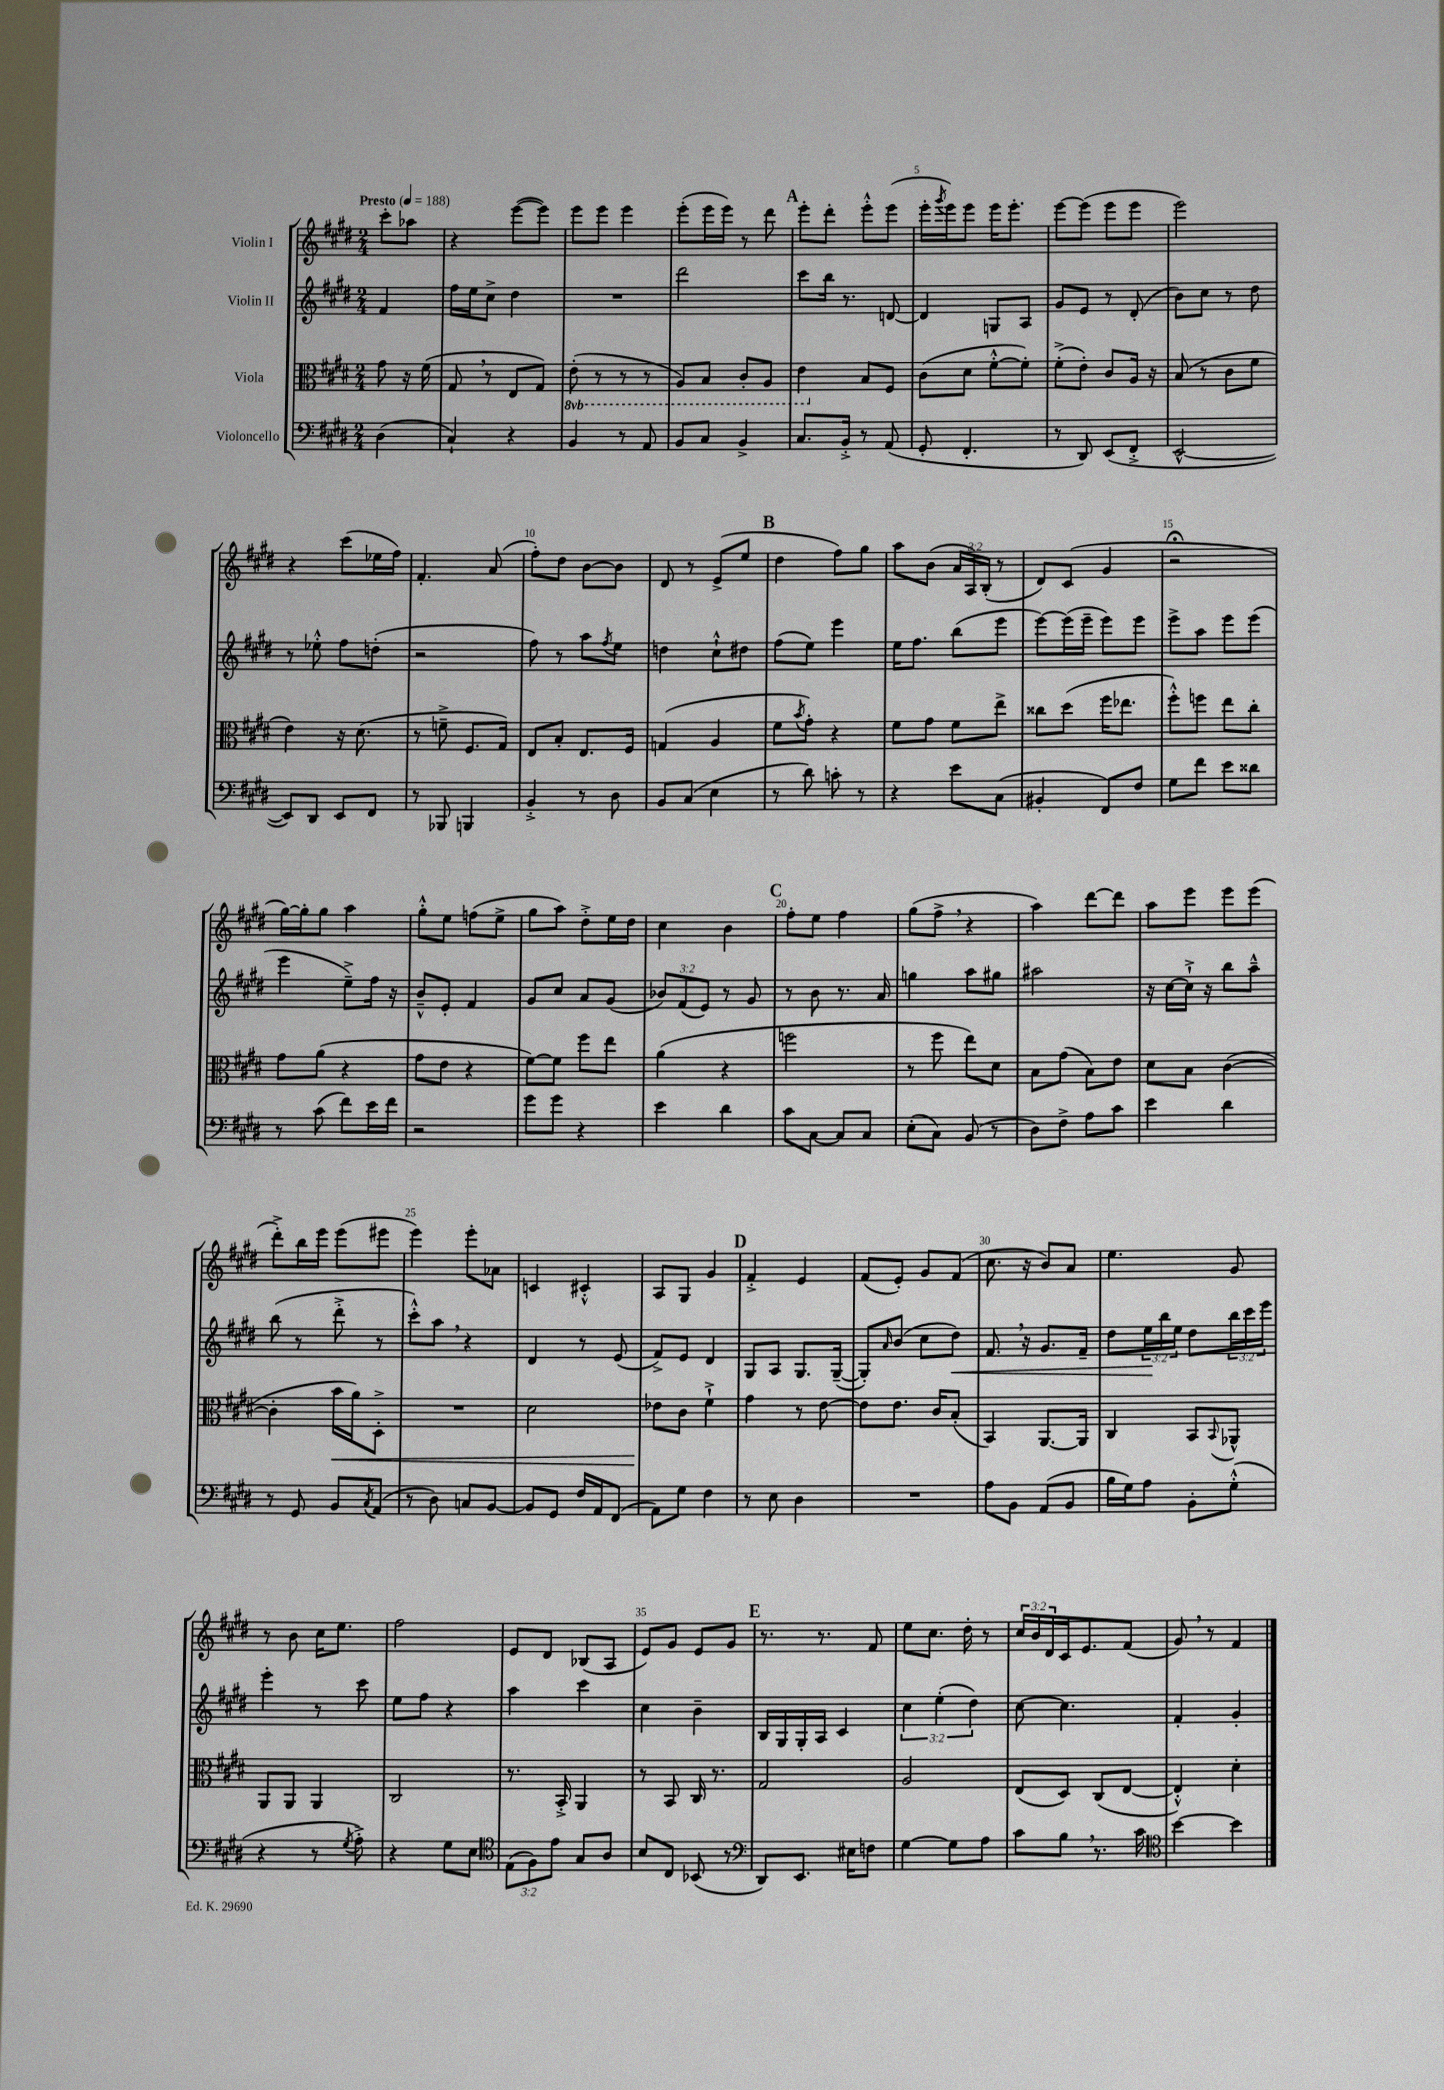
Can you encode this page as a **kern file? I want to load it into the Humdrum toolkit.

**kern	**kern	**dynam	**kern	**dynam	**kern
*part4	*part3	*part3	*part2	*part2	*part1
*staff4	*staff3	*staff3	*staff2	*staff2	*staff1
*I"Violoncello	*I"Viola	*	*I"Violin II	*	*I"Violin I
*clefF4	*clefC3	*	*clefG2	*	*clefG2
*k[f#c#g#d#]	*k[f#c#g#d#]	*	*k[f#c#g#d#]	*	*k[f#c#g#d#]
*M2/4	*M2/4	*	*M2/4	*	*M2/4
*MM188	*MM188	*	*MM188	*	*MM188
=	=	=	=	=	=
!	!	!	!	!	!LO:TX:a:B:t=Presto
(4D#\	8g#\	.	4f#/	.	8ccc#'\L
.	16r	.	.	.	8aa-X\J
.	(16f#\	.	.	.	.
=1	=1	=1	=1	=1	=1
4C#`/)	8G#,/	.	16ff#\LL	.	4r
.	.	.	16ee\J	.	.
.	8r	.	8cc#^\J	.	.
4r	8E/L	.	4dd#\	.	([8eee\L
.	8G#/J)	.	.	.	8eee\J])
=2	=2	=2	=2	=2	=2
*	*8ba	*	*	*	*
4BB/	(8E'\	.	2r	.	8eee\L
.	8r	.	.	.	8eee\J
8r	8r	.	.	.	4eee\
8AA/	8r	.	.	.	.
=3	=3	=3	=3	=3	=3
8BB/L	8AA/L)	.	2ddd#\	.	(8eee'\L
8C#/J	8BB/J	.	.	.	16eee\L
.	.	.	.	.	16eee\JJ)
4BB^/	8C#'/L	.	.	.	8r
.	8AA/J	.	.	.	8ddd#\
!!LO:REH:place=s1:t=A
=4	=4	=4	=4	=4	=4
8.C#/L	4E\	.	8ccc#\L	.	8eee'\L
.	.	.	16bb\Jk	.	8ddd#'\J
16BB'^/Jk	.	.	8.r	.	.
*	*X8ba	*	*	*	*
8r	8B/L	.	.	.	8eee'^^\L
(8AA/	8F#/J	.	[8dn/	.	(8eee\J
=5	=5	=5	=5	=5	=5
8GG#'/	(8c#\L	.	4d/]	.	16eee'\LL
.	.	.	.	.	8qggg#/
.	.	.	.	.	16eee\J)
4.FF#'/	8d#\J	.	.	.	8eee\J
.	[8f#'^^\L	.	8Gn/L	.	16eee\KL
.	.	.	.	.	8.eee'\J
.	8f#'\J])	.	8A/J	.	.
=6	=6	=6	=6	=6	=6
8r	(8f#'^\L	.	8g#/L	.	[8eee\L
8DD#/)	8e'\J)	.	8e/J	.	(8eee\J]
(8EE/L	8c#/L	.	8r	.	8eee\L
8FF#'^/J	16A/Jk	.	(8d#'/	.	8eee\J
.	16r	.	.	.	.
=7	=7	=7	=7	=7	=7
[2EE^^/	(8B/	.	8b\L)	.	2eee\)
.	8r	.	8cc#\J	.	.
.	8c#\L	.	8r	.	.
.	8f#\J	.	8dd#\	.	.
!!LO:LB:g=z
=8	=8	=8	=8	=8	=8
8EE/L])	4e\)	.	8r	.	4r
8DD#/J	.	.	8ee-X'^^\	.	.
8EE/L	16r	.	8ff#\L	.	(8ccc#\L
.	(8.d#\	.	.	.	.
8FF#/J	.	.	(8ddn'\J	.	16ee-X\L
.	.	.	.	.	16ff#\JJ)
=9	=9	=9	=9	=9	=9
8r	8r	.	2r	.	4.f#'/
8BBB-X/	8fn~^\	.	.	.	.
4BBBn/	8.F#/L	.	.	.	.
.	.	.	.	.	(8a/
.	16G#/Jk)	.	.	.	.
=10	=10	=10	=10	=10	=10
4BB'^/	8E/L	.	8ff#\)	.	8ff#'\L)
.	8B'/J	.	8r	.	8dd#\J
8r	8.E/L	.	8aa\L	.	[8b\L
.	.	.	8qff#/	.	.
8D#\	.	.	8ee\J	.	8b\J]
.	16F#/Jk	.	.	.	.
=11	=11	=11	=11	=11	=11
8BB/L	(4Gn/	.	4ddn\	.	8d#/
(8C#/J	.	.	.	.	8r
4E\	4A/	.	8cc#`^^\L	.	(8e^/L
.	.	.	8dd#X\J	.	8ee/J
!!LO:REH:place=s1:t=B
=12	=12	=12	=12	=12	=12
8r	8f#\L	.	(8ff#\L	.	4dd#\
.	8qb/	.	.	.	.
8d#\)	8g#'\J)	.	8ee\J)	.	.
8cn'\	4r	.	4eee\	.	8ff#\L)
8r	.	.	.	.	8gg#\J
=13	=13	=13	=13	=13	=13
4r	8f#\L	.	16ee\KL	.	8aa\L
.	.	.	8.ff#\J	.	.
.	8g#\J	.	.	.	(8b\J
8e\L	8f#\L	.	(8bb\L	.	24a/LL
.	.	.	.	.	24A/)
.	.	.	.	.	(24B'/JJ
(8C#\J	8ee^\J	.	8eee\J	.	8r
=14	=14	=14	=14	=14	=14
4BB#X'/	8cc##X\L	.	[8eee\L)	.	8d#/L)
.	(8dd#\J	.	(16eee\L]	.	(8c#/J
.	.	.	16eee~\JJ	.	.
8FF#/L)	16ff#\KL	.	8eee\L)	.	4g#/
.	8.ee-X\J	.	.	.	.
8F#/J	.	.	8eee\J	.	.
=15	=15	=15	=15	=15	=15
8G#\L	8ff#'^^\L)	.	8eee^\L	.	2r;<
8f#\J	8ffn\J	.	8aa\J	.	.
8e\L	8ee\L	.	8eee\L	.	.
8d##X\J	8cc#'\J	.	(8eee\J	.	.
!!LO:LB:g=z
=16	=16	=16	=16	=16	=16
8r	8g#\L	.	4eee\	.	[16gg#\LL)
.	.	.	.	.	16gg#'\J]
(8c#\	(8a\J	.	.	.	8gg#\J
8f#\L)	4r	.	8ee~^\L)	.	4aa\
16e\L	.	.	16ff#\Jk	.	.
16f#\JJ	.	.	16r	.	.
=17	=17	=17	=17	=17	=17
2r	8g#\L	.	8b~^^/L	.	8gg#'^^\L
.	8e\J	.	8e'/J	.	8ee\J
.	4r	.	4f#/	.	(8ffn\L
.	.	.	.	.	8ee^\J
=18	=18	=18	=18	=18	=18
8g#\L	[8f#\L)	.	8g#/L	.	8gg#\L
8g#\J	8f#\J]	.	8cc#/J	.	8aa\J)
4r	8ff#\L	.	8a/L	.	8dd#'^\L
.	8ee\J	.	(8g#/J	.	16ee\L
.	.	.	.	.	16dd#\JJ
=19	=19	=19	=19	=19	=19
4e\	(4a\	.	12b-X/L)	.	4cc#\
.	.	.	(12f#/	.	.
.	.	.	12e/J)	.	.
4d#\	4r	.	8r	.	4b\
.	.	.	8g#/	.	.
!!LO:REH:place=s1:t=C
=20	=20	=20	=20	=20	=20
8c#\L	2ffn\	.	8r	.	8ff#'\L
[8C#\J	.	.	8b\	.	8ee\J
8C#/L]	.	.	8.r	.	4ff#\
8C#/J	.	.	.	.	.
.	.	.	16a/	.	.
=21	=21	=21	=21	=21	=21
(8E'\L	8r	.	4ggn\	.	(8gg#\L
8C#\J)	8ff#\	.	.	.	8ff#^,\J
(8BB/	8ee\L)	.	8aa\L	.	4r
8r	8d#\J	.	8gg#X\J	.	.
=22	=22	=22	=22	=22	=22
8D#\L)	8B\L	.	2aa#X\	.	4aa\)
8F#^\J	(8g#\J	.	.	.	.
8A\L	8B\L)	.	.	.	[8ddd#\L
8c#\J	8e\J	.	.	.	8ddd#\J]
=23	=23	=23	=23	=23	=23
4e\	8d#\L	.	16r	.	8aa\L
.	.	.	[16cc#\LL	.	.
.	8B\J	.	16cc#`^\JJ]	.	8eee\J
.	.	.	16r	.	.
4d#\	([4c#\	.	8bb\L	.	8eee\L
.	.	.	8aa~^^\J	.	(8eee\J
!!LO:LB:g=z
=24	=24	=24	=24	=24	=24
8r	4c#'\]	.	(8bb\	.	8ddd#'^\L)
8GG#/	.	.	8r	.	16bb\L
.	.	.	.	.	16eee\JJ
!	!	!LO:HP:b	!	!	!
8BB/L	16b\LL	<	8ddd#'^\	.	(8eee\L
.	16a\J)	.	.	.	.
8qC#/	.	.	.	.	.
(8AA/J	8D#'^\J	.	8r	.	8eee#X\J
=25	=25	=25	=25	=25	=25
8r	2r	.	8ccc#'^^\L)	.	4eee\)
8D#\)	.	.	8aa,\J	.	.
8Cn/L	.	.	4r	.	8eee'\L
[8BB/J	.	.	.	.	8a-X\J
=26	=26	=26	=26	=26	=26
8BB/L]	2d#\	.	4d#/	.	4cn/
8GG#/J	.	.	.	.	.
16F#/LL	.	.	8r	.	4c#X'^^/
16AA/J	.	.	.	.	.
(8FF#/J	.	.	(8e/	.	.
=27	=27	=27	=27	=27	=27
8AA\L)	8e-X\L	.	8f#^/L)	.	8A/L
8G#\J	8c#\J	[	8e/J	.	8G#/J
4F#\	4f#`^\	.	4d#/	.	4g#/
!!LO:REH:place=s1:t=D
=28	=28	=28	=28	=28	=28
8r	4g#\	.	8G#/L	.	4f#'^/
8E\	.	.	8A/J	.	.
4D#\	8r	.	8.G#/L	.	4e/
.	[8e\	.	.	.	.
.	.	.	([16G#~/Jk	.	.
=29	=29	=29	=29	=29	=29
2r	8e\L]	.	8G#'/L])	.	(8f#/L
.	.	.	16qqa/	.	.
.	8.e\J	.	(8b/J	.	8e'/J)
.	.	.	8cc#\L	.	8g#/L
.	16c#/KL	.	.	.	.
!	!	!	!	!LO:HP:b	!
.	(8B'/J	.	8dd#\J)	<	(8f#/J
=30	=30	=30	=30	=30	=30
8A\L	4BB/)	.	8.f#,/	.	8.cc#\
8BB\J	.	.	.	.	.
.	.	.	16r	.	16r
(8AA/L	[8.AA/L	.	8.g#/L	.	8b/L)
8BB/J	.	.	.	.	8a/J
.	16AA/Jk]	.	16f#~/Jk	.	.
=31	=31	=31	=31	=31	=31
16B\LL	4C#/	.	8dd#\L	.	4.ee\
16G#\J)	.	.	.	.	.
8A\J	.	.	24ee\L	.	.
.	.	.	24bb\	[	.
.	.	.	24ee\JJ	.	.
8BB'\L	8BB/L	.	8dd#\L	.	.
.	8qqBB/	.	.	.	.
(8G#'^^\J	8AA-X^^/J	.	24bb\L	.	8g#/
.	.	.	24ccc#\	.	.
.	.	.	24eee\JJ	.	.
!!LO:LB:g=z
=32	=32	=32	=32	=32	=32
4r	8AA/L	.	4eee'\	.	8r
.	8AA/J	.	.	.	8b\
8r	4AA/	.	8r	.	16cc#\KL
.	.	.	.	.	8.ee\J
8qG#/	.	.	.	.	.
8A'^\)	.	.	8ccc#\	.	.
=33	=33	=33	=33	=33	=33
4r	2C#/	.	8ee\L	.	2ff#\
.	.	.	8ff#\J	.	.
8G#\L	.	.	4r	.	.
8E\J	.	.	.	.	.
=34	=34	=34	=34	=34	=34
*clefC4	*	*	*	*	*
(12E\L	8.r	.	4aa\	.	8e/L
12F#\)	.	.	.	.	.
.	.	.	.	.	8d#/J
12e\J	.	.	.	.	.
.	16BB'^/	.	.	.	.
8G#/L	4AA/	.	4ccc#\	.	(8B-X/L
8A/J	.	.	.	.	8A/J
=35	=35	=35	=35	=35	=35
8B/L	8r	.	4cc#\	.	8e/L)
8C#/J	8BB/	.	.	.	8g#/J
(8BB-X/	16C#/	.	4b~\	.	8e/L
.	8.r	.	.	.	.
8r	.	.	.	.	8g#/J
!!LO:REH:place=s1:t=E
=36	=36	=36	=36	=36	=36
*clefF4	*	*	*	*	*
8DD#/L)	2G#/	.	16B/LL	.	8.r
.	.	.	16G#/	.	.
8.EE/J	.	.	16G#'/	.	.
.	.	.	16A/JJ	.	8.r
.	.	.	4c#/	.	.
16E#X\KL	.	.	.	.	.
8Fn\J	.	.	.	.	8f#/
=37	=37	=37	=37	=37	=37
[4G#\	2A/	.	6cc#\	.	8ee\L
.	.	.	.	.	8.cc#\J
.	.	.	(6ee'\	.	.
8G#\L]	.	.	.	.	.
.	.	.	.	.	16dd#'\
.	.	.	6dd#\)	.	.
8A\J	.	.	.	.	8r
=38	=38	=38	=38	=38	=38
8c#\L	(8E/L	.	[8cc#\	.	24cc#/LL
.	.	.	.	.	24b/
.	.	.	.	.	24d#/
8B,\J	8D#/J)	.	4.cc#\]	.	16c#/J
.	.	.	.	.	8.e/
8.r	(8C#/L	.	.	.	.
.	[8E/J	.	.	.	(8f#/J
16c#\	.	.	.	.	.
=39	=39	=39	=39	=39	=39
*clefC4	*	*	*	*	*
[4b\	4E'^^/])	.	4f#'/	.	8g#,/)
.	.	.	.	.	8r
4b\]	4d#'\	.	4g#'/	.	4f#/
==	==	==	==	==	==
*-	*-	*-	*-	*-	*-
